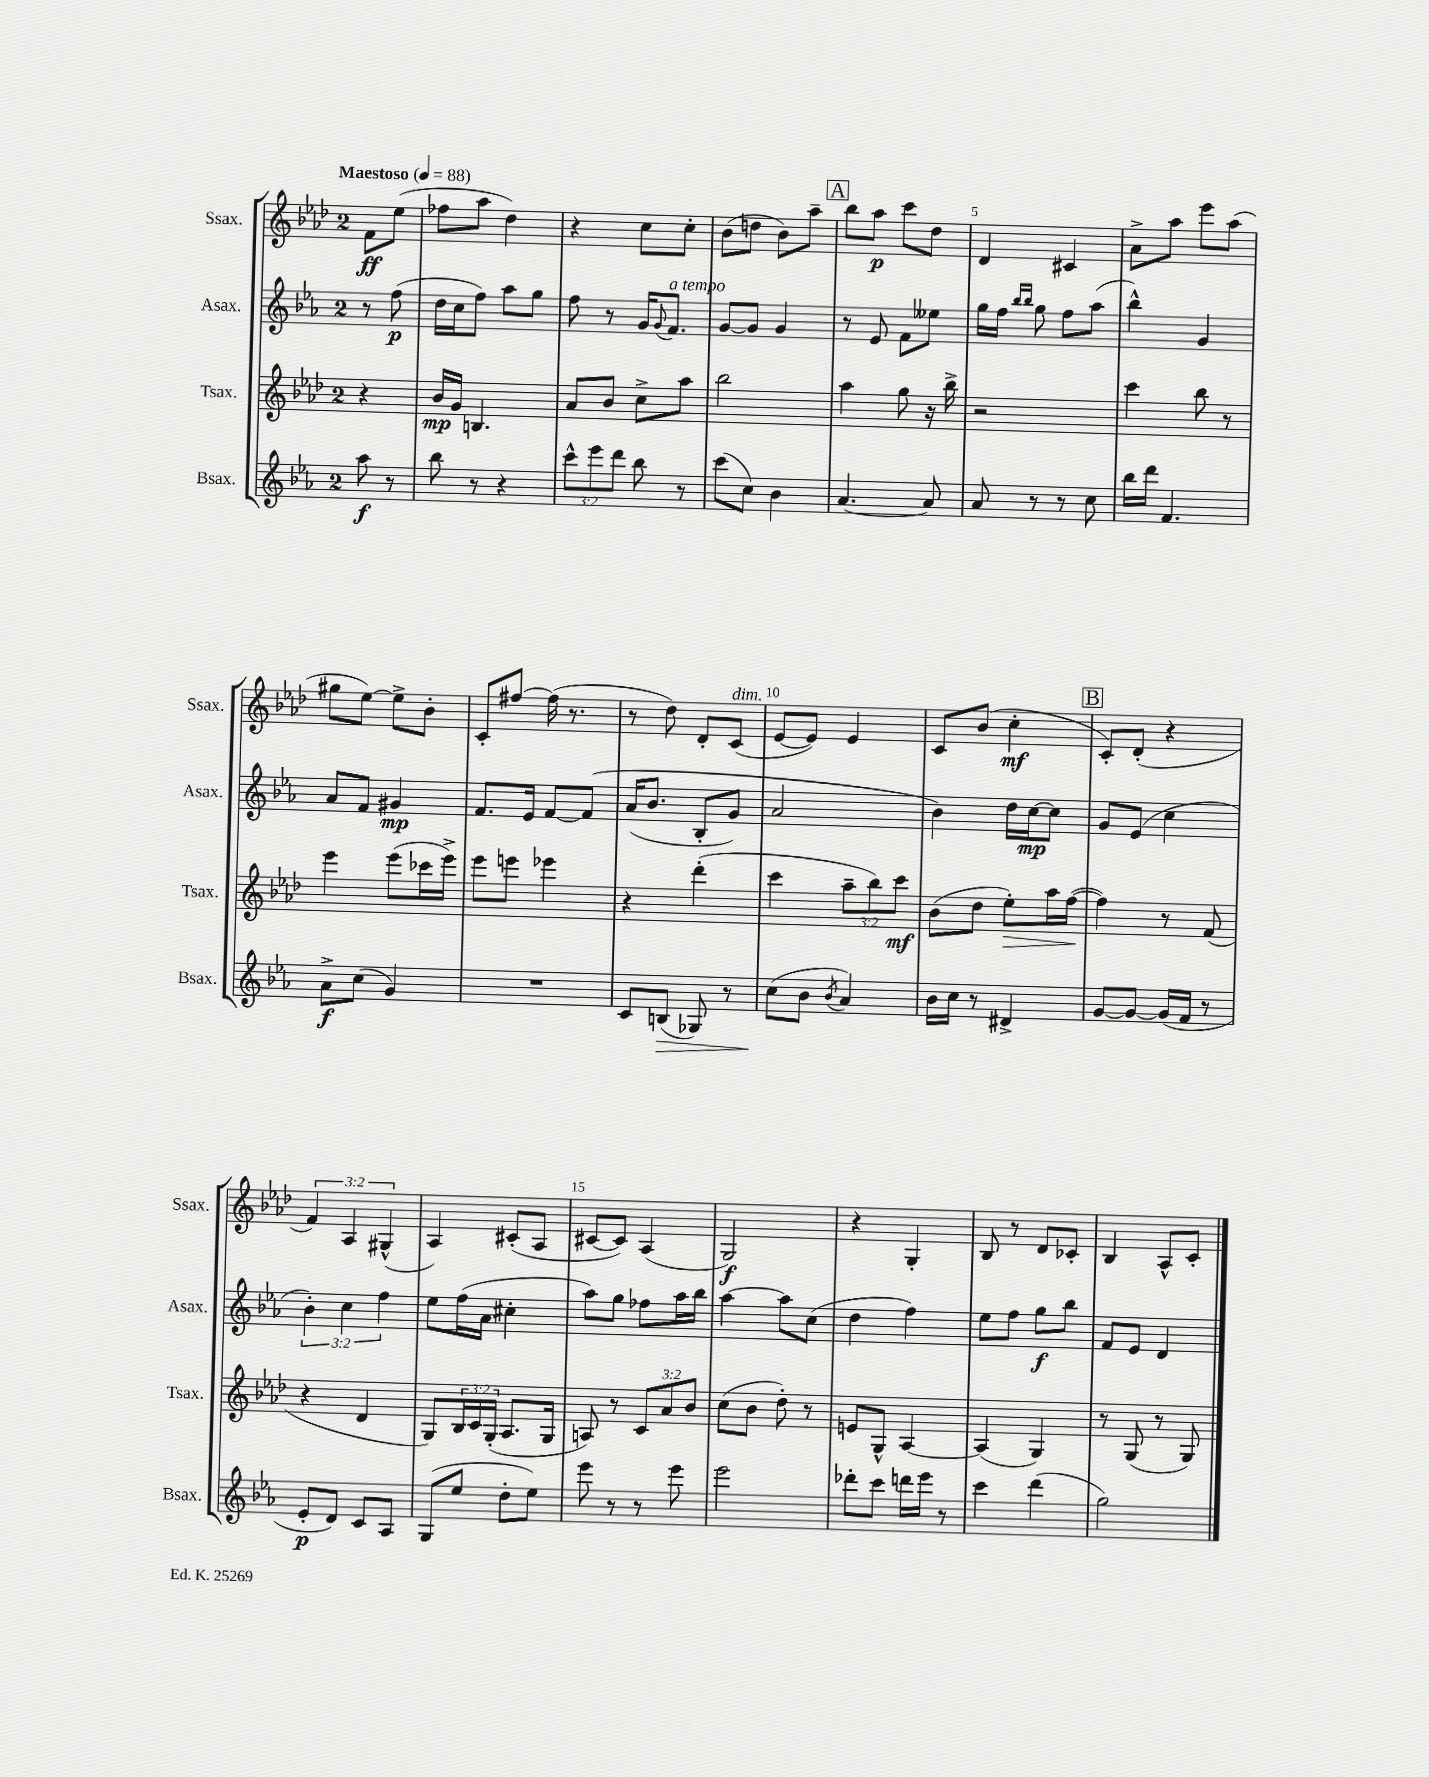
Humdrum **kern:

**kern	**kern	**kern	**kern
*staff4	*staff3	*staff2	*staff1
*clefG2	*clefG2	*clefG2	*clefG2
*k[b-e-a-]	*k[b-e-a-d-]	*k[b-e-a-]	*k[b-e-a-d-]
*M2/4	*M2/4	*M2/4	*M2/4
*MM88	*MM88	*MM88	*MM88
8aa-\	4r	8r	8f\L
8r	.	(8ff\	(8ee-\J
=	=	=	=
8bb-\	16b-/LL	16dd\LL	8ff-\L
.	16g/JJ	16cc\J	.
8r	4.B/	8ff\J)	8aa-\J
4r	.	8aa-\L	4dd-\)
.	.	8gg\J	.
=	=	=	=
12ccc^^\L	8a-/L	8ff\	4r
12eee-\	.	.	.
.	8b-/J	8r	.
12ddd\J	.	.	.
8bb-\	8cc^\L	16g/LK	8cc\L
.	.	8qqg/	.
.	.	8.f/J	.
8r	8aa-\J	.	8cc'\J
=	=	=	=
(8ccc\L	2bb-\	[8g/L	(8b-\L
8cc\J)	.	8g/]J	8dd\J
4b-\	.	4g/	8b-\L)
.	.	.	8aa-~\J
=	=	=	=
[4.a-/	4aa-\	8r	8bb-\L
.	.	8e-/	8aa-\J
.	8gg\	8f\L	8ccc\L
8a-/]	16r	8ee--\J	8dd-\J
.	16bb-^\	.	.
=	=	=	=
8a-/	2r	16gg\LL	4d-/
.	.	16ff\JJ	.
.	.	16qqbb-/LL	.
.	.	16qqbb-/JJ	.
8r	.	8gg\	.
8r	.	8ff\L	4c#/
8cc\	.	(8aa-\J	.
=	=	=	=
16bb-\LL	4ccc\	4bb-^^\)	8a-^\L
16ddd\JJ	.	.	.
4.f/	.	.	8aa-\J
.	8bb-\	4g/	8eee-\L
.	8r	.	(8aa-\J
=	=	=	=
8a-^\L	4eee-\	8a-/L	8gg#\L
(8cc\J	.	8f/J	[8ee-\J)
4g/)	(8eee-\L	4g#/	8ee-^\]L
.	16ccc-\L	.	8b-'\J
.	16eee-^\JJ)	.	.
=	=	=	=
2r	8eee-\L	8.f/L	8c'/L
.	8eee\J	.	[8ff#/J
.	.	16e-/Jk	.
.	4eee-\	[8f/L	(16ff#\]
.	.	.	8.r
.	.	&(8f/]J	.
=	=	=	=
8c/L	4r	(16a-/LK	8r
.	.	8.b-/J	.
(8B/J	.	.	8dd-\)
8G-/)	(4ddd-'\	8B-'/L	8d-'/L
8r	.	8g/J)	(8c/J
=	=	=	=
(8cc\L	4ccc\	2a-/	[8e-/L
8b-\J	.	.	8e-/]J)
8qb-/	.	.	.
4a-/)	12aa-~\L	.	4e-/
.	12bb-\)	.	.
.	12ccc\J	.	.
=	=	=	=
16b-\LL	(8b-\L	4b-\&)	8c/L
16cc\JJ	.	.	.
8r	8dd-\J	.	(8b-/J
4d#^/	8ee-'\L)	16dd\LL	4cc'\
.	.	[16cc\J	.
.	16aa-\L	8cc\]J	.
.	([16ff\JJ	.	.
=	=	=	=
[8g/L	4ff\])	8g/L	8c'/L)
8g/_J	.	(8e-/J	(8d-'/J
(16g/]LL	8r	4cc\	4r
16f/JJ	.	.	.
8r	(8f/	.	.
=	=	=	=
8e-'/L	4r	6b-'\)	6f/)
8d/J)	.	.	.
.	.	6cc\	6A-/
8c/L	4d-/	.	.
.	.	6ff\	(6G#^^/
8A-/J	.	.	.
=	=	=	=
(8G/L	8G/L)	8ee-\L	4A-/)
8ee-/J	24B-/L	(16ff\L	.
.	24c/	.	.
.	.	16a-\JJ	.
.	(24G'/JJ	.	.
8dd'\L	8.A-/L	4cc#'\	(8c#'/L
8ee-\J)	.	.	8A-/J
.	16G/Jk	.	.
=	=	=	=
8eee-\	8A/)	8aa-\L)	[8c#/L
8r	8r	8gg\J	8c#/]J)
8r	12c/L	8ff-\L	(4A-/
.	12a-/	.	.
8eee-\	.	16aa-\L	.
.	12b-/J	.	.
.	.	16bb-\JJ	.
=	=	=	=
2eee-\	(8cc\L	[4aa-\	2G/)
.	8b-\J	.	.
.	8dd-'\)	8aa-\]L	.
.	8r	(8cc\J	.
=	=	=	=
8ddd-'\L	8e/L	4dd\	4r
8ccc\J	8G^^/J	.	.
16ddd\LL	[4A-/	4ff\)	4G'/
16eee-\JJ	.	.	.
8r	.	.	.
=	=	=	=
4ccc\	(4A-/]	8ee-\L	8B-/
.	.	8ff\J	8r
(4ddd\	4G/)	8gg\L	8d-/L
.	.	8bb-\J	8c-'/J
=	=	=	=
2gg\)	8r	8f/L	4B-/
.	(8G/	8e-/J	.
.	8r	4d/	8A-^^/L
.	8G/)	.	8c'/J
==	==	==	==
*-	*-	*-	*-
